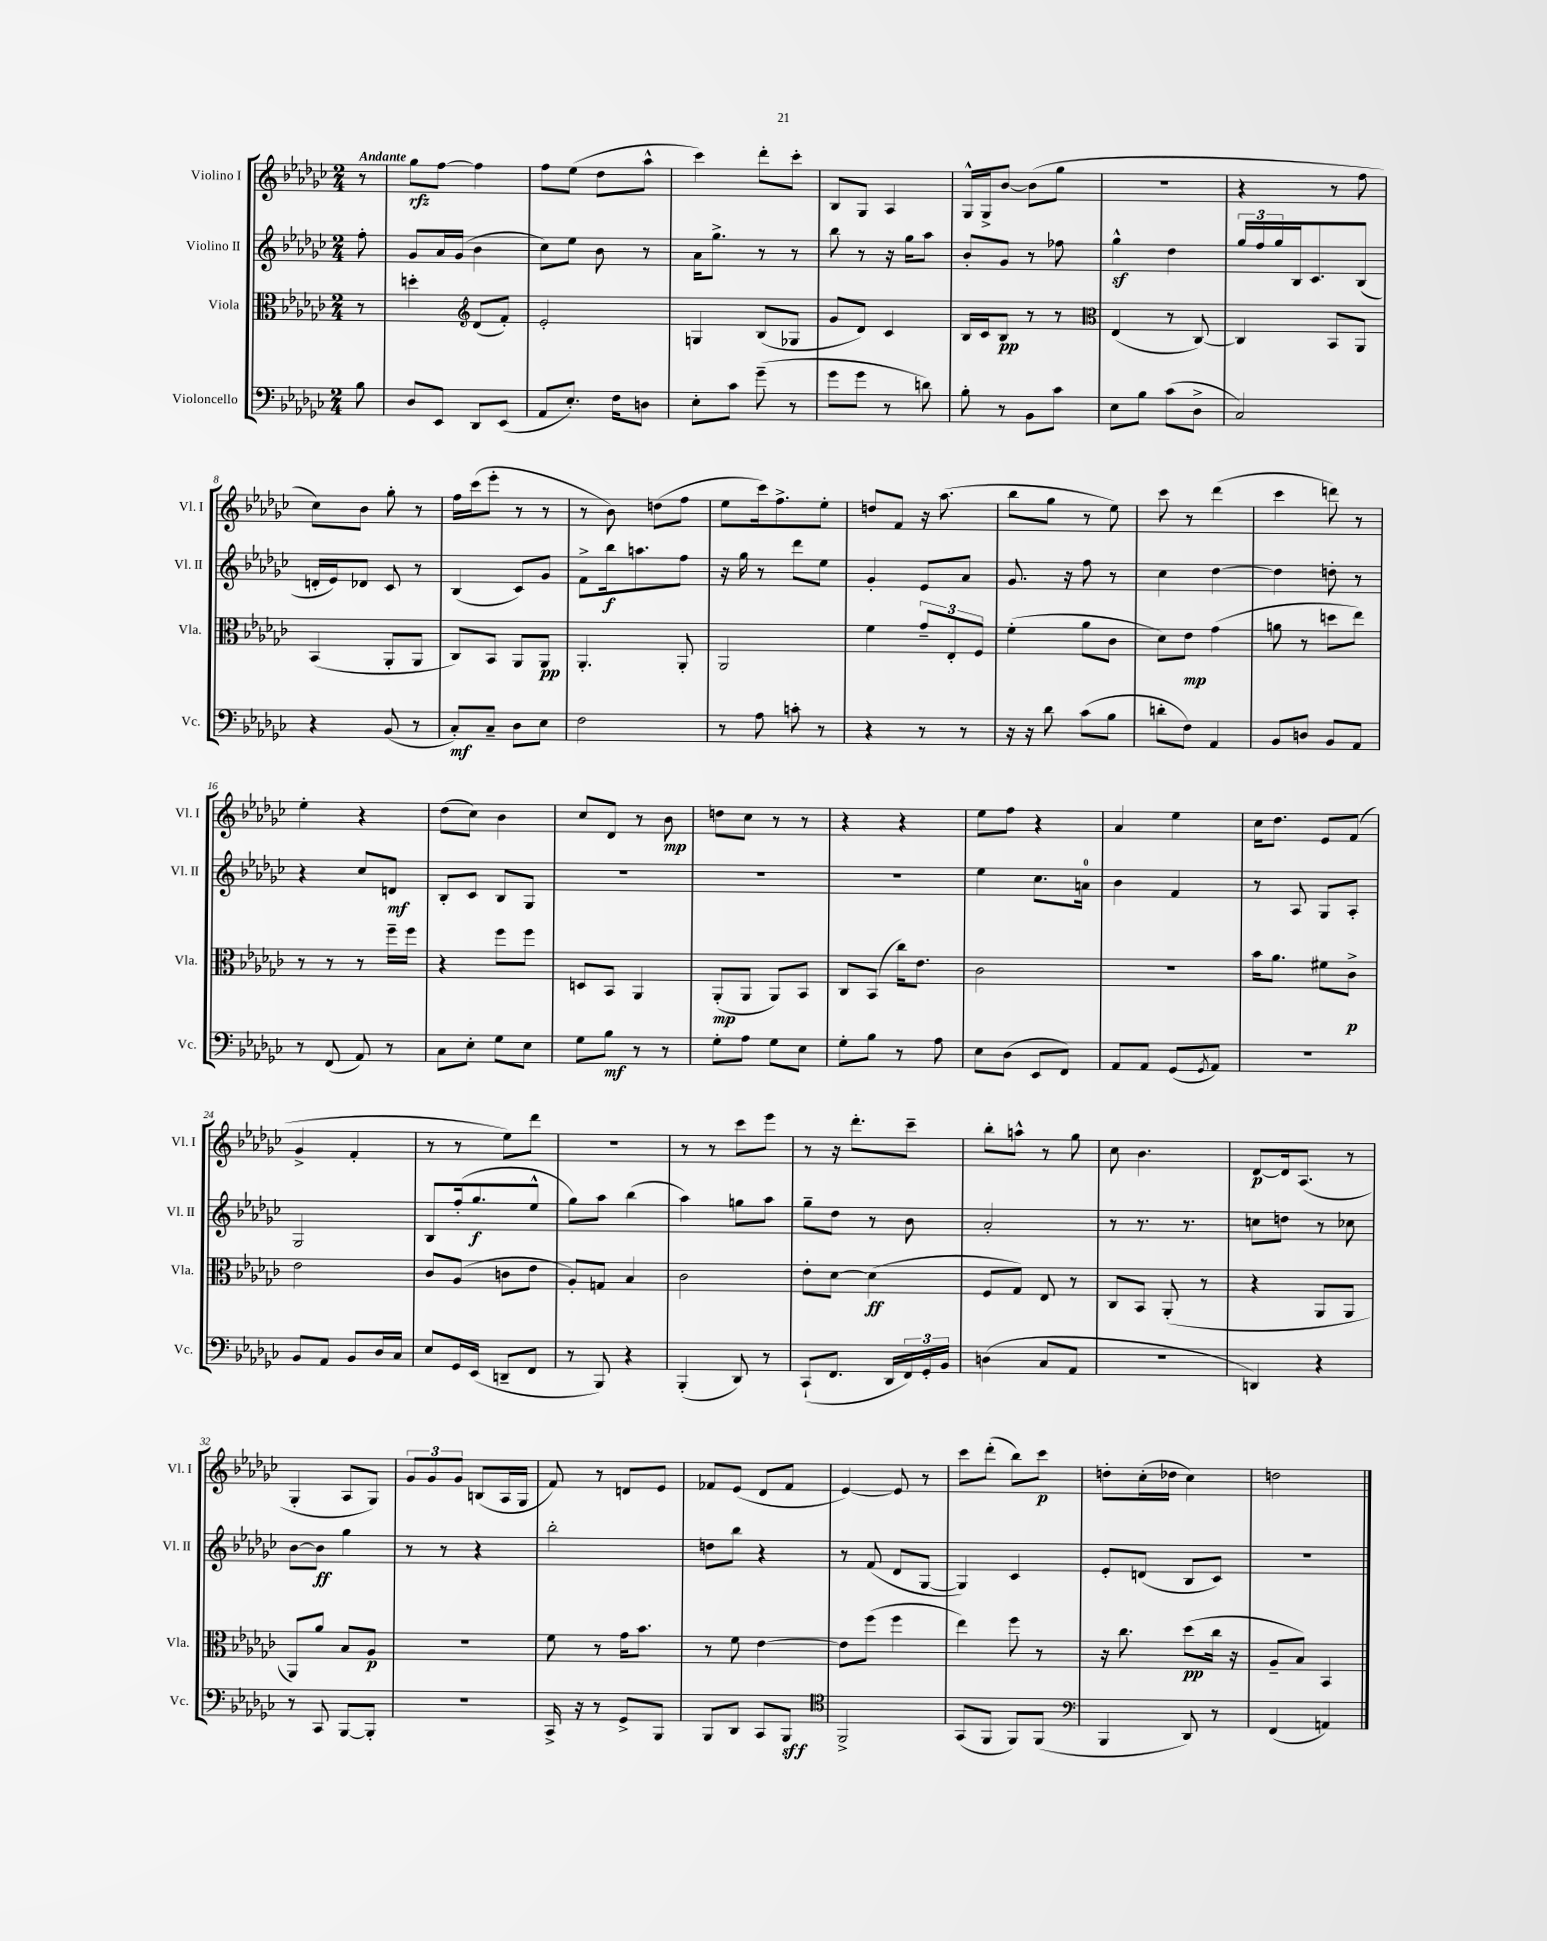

**kern	**dynam	**kern	**dynam	**kern	**dynam	**kern	**dynam
*part4	*part4	*part3	*part3	*part2	*part2	*part1	*part1
*staff4	*staff4	*staff3	*staff3	*staff2	*staff2	*staff1	*staff1
*I"Violoncello	*	*I"Viola	*	*I"Violino II	*	*I"Violino I	*
*I'Vc.	*	*I'Vla.	*	*I'Vl. II	*	*I'Vl. I	*
*clefF4	*	*clefC3	*	*clefG2	*	*clefG2	*
*k[b-e-a-d-g-c-]	*	*k[b-e-a-d-g-c-]	*	*k[b-e-a-d-g-c-]	*	*k[b-e-a-d-g-c-]	*
*M2/4	*	*M2/4	*	*M2/4	*	*M2/4	*
=	=	=	=	=	=	=	=
!	!	!	!	!	!	!LO:TX:a:B:t=Andante	!
8B-\	.	8r	.	8ff'\	.	8r	.
=1	=1	=1	=1	=1	=1	=1	=1
8D-/L	.	4ddn'\	.	8g-/L	.	8gg-\L	rfz
8EE-/J	.	.	.	16a-/L	.	[8ff\J	.
.	.	.	.	(16g-/JJ	.	.	.
*	*	*clefG2	*	*	*	*	*
8DD-/L	.	(8d-/L	.	4b-\	.	4ff\]	.
(8EE-/J	.	8f'/J)	.	.	.	.	.
=2	=2	=2	=2	=2	=2	=2	=2
8AA-/L	.	2e-'/	.	8cc-\L)	.	8ff\L	.
8.E-'/J)	.	.	.	8ee-\J	.	(8ee-\J	.
.	.	.	.	8b-\	.	8dd-\L	.
16F\KL	.	.	.	.	.	.	.
8Dn\J	.	.	.	8r	.	8aa-^^\J	.
=3	=3	=3	=3	=3	=3	=3	=3
8E-'\L	.	4Gn/	.	16a-\KL	.	4ccc-\)	.
.	.	.	.	8.gg-^\J	.	.	.
8c-\J	.	.	.	.	.	.	.
(8g-~\	.	(8B-/L	.	8r	.	8ddd-'\L	.
8r	.	8G-X/J	.	8r	.	8ccc-'\J	.
=4	=4	=4	=4	=4	=4	=4	=4
8g-\L	.	8g-/L	.	8bb-\	.	8B-/L	.
8g-\J	.	8d-/J)	.	8r	.	8G-/J	.
8r	.	4c-/	.	16r	.	4A-/	.
.	.	.	.	16gg-\KL	.	.	.
8dn\)	.	.	.	8aa-\J	.	.	.
=5	=5	=5	=5	=5	=5	=5	=5
8B-'\	.	16B-/LL	.	8b-'/L	.	16G-^^/LL	.
.	.	16c-/J	.	.	.	16G-^/J	.
8r	.	8B-/J	pp	8g-/J	.	[8b-/J	.
8BB-\L	.	8r	.	8r	.	(8b-\L]	.
8c-\J	.	8r	.	8ff-X\	.	8gg-\J	.
=6	=6	=6	=6	=6	=6	=6	=6
*	*	*clefC3	*	*	*	*	*
8E-\L	.	(4E-/	.	4gg-z^^\	.	2r	.
8B-\J	.	.	.	.	.	.	.
(8c-\L	.	8r	.	4dd-\	.	.	.
8D-^\J	.	[8C-/)	.	.	.	.	.
=7	=7	=7	=7	=7	=7	=7	=7
2C-/)	.	4C-/]	.	24gg-/LL	.	4r	.
.	.	.	.	24ff/	.	.	.
.	.	.	.	24gg-/	.	.	.
.	.	.	.	16B-/J	.	.	.
.	.	.	.	8.c-/	.	.	.
.	.	8BB-/L	.	.	.	8r	.
.	.	8AA-/J	.	(8B-/J	.	8ff\	.
!!LO:LB:g=z
=8	=8	=8	=8	=8	=8	=8	=8
4r	.	(4BB-/	.	16dn'/LL	.	8cc-\L)	.
.	.	.	.	16e-/J)	.	.	.
.	.	.	.	8d-X/J	.	8b-\J	.
(8BB-/	.	8AA-'/L	.	8c-/	.	8gg-'\	.
8r	.	8AA-/J	.	8r	.	8r	.
=9	=9	=9	=9	=9	=9	=9	=9
8C-'/L)	mf	8C-/L)	.	(4B-/	.	16ff\LL	.
.	.	.	.	.	.	(16ccc-\J	.
8C-~/J	.	8BB-/J	.	.	.	8eee-'\J	.
8D-\L	.	8AA-/L	.	8c-/L)	.	8r	.
8E-\J	.	8AA-/J	pp	8g-/J	.	8r	.
=10	=10	=10	=10	=10	=10	=10	=10
2F\	.	4.AA-'/	.	8f^\L	.	8r	.
.	.	.	.	16bb-\k	f	8b-\)	.
.	.	.	.	8.aan\	.	.	.
.	.	.	.	.	.	(8ddn\L	.
.	.	8AA-'/	.	8ff\J	.	8ff\J	.
=11	=11	=11	=11	=11	=11	=11	=11
8r	.	2AA-/	.	16r	.	8ee-\L	.
.	.	.	.	16gg-\	.	.	.
8A-\	.	.	.	8r	.	16ccc-\k)	.
.	.	.	.	.	.	8.ff^\	.
8cn'\	.	.	.	8ddd-\L	.	.	.
8r	.	.	.	8ee-\J	.	8ee-'\J	.
=12	=12	=12	=12	=12	=12	=12	=12
4r	.	4f\	.	4g-'/	.	8ddn/L	.
.	.	.	.	.	.	8f/J	.
8r	.	12g-~/L	.	8e-/L	.	16r	.
.	.	.	.	.	.	(8.aa-\	.
.	.	12E-'/	.	.	.	.	.
8r	.	.	.	8a-/J	.	.	.
.	.	12F/J	.	.	.	.	.
=13	=13	=13	=13	=13	=13	=13	=13
16r	.	(4f'\	.	8.g-/	.	8bb-\L	.
16r	.	.	.	.	.	.	.
8d-\	.	.	.	.	.	8gg-\J	.
.	.	.	.	16r	.	.	.
(8c-\L	.	8a-\L	.	8ff\	.	8r	.
8B-\J	.	8c-\J	.	8r	.	8ee-\)	.
=14	=14	=14	=14	=14	=14	=14	=14
8dn'\L	.	8d-\L)	.	4cc-\	.	8ccc-\	.
8F\J)	.	8e-\J	mp	.	.	8r	.
4AA-/	.	(4g-\	.	[4dd-\	.	(4ddd-\	.
=15	=15	=15	=15	=15	=15	=15	=15
8BB-/L	.	8an\	.	4dd-\]	.	4ccc-\	.
8Dn/J	.	8r	.	.	.	.	.
8BB-/L	.	8ddn\L	.	8ddn'\	.	8dddn\)	.
8AA-/J	.	8ee-\J)	.	8r	.	8r	.
!!LO:LB:g=z
=16	=16	=16	=16	=16	=16	=16	=16
8r	.	8r	.	4r	.	4ee-'\	.
(8FF/	.	8r	.	.	.	.	.
8AA-/)	.	8r	.	8cc-/L	.	4r	.
8r	.	16ff~\LL	.	8dn/J	mf	.	.
.	.	16ff\JJ	.	.	.	.	.
=17	=17	=17	=17	=17	=17	=17	=17
8C-\L	.	4r	.	8B-'/L	.	(8dd-\L	.
8E-'\J	.	.	.	8c-/J	.	8cc-\J)	.
8G-\L	.	8ff\L	.	8B-/L	.	4b-\	.
8E-\J	.	8ff\J	.	8G-/J	.	.	.
=18	=18	=18	=18	=18	=18	=18	=18
8G-\L	.	8Dn/L	.	2r	.	8cc-/L	.
8B-\J	mf	8BB-/J	.	.	.	8d-/J	.
8r	.	4AA-/	.	.	.	8r	.
8r	.	.	.	.	.	8b-\	mp
=19	=19	=19	=19	=19	=19	=19	=19
8G-'\L	.	(8AA-'/L	mp	2r	.	8ddn\L	.
8A-\J	.	8AA-/J	.	.	.	8cc-\J	.
8G-\L	.	8AA-/L)	.	.	.	8r	.
8E-\J	.	8BB-/J	.	.	.	8r	.
=20	=20	=20	=20	=20	=20	=20	=20
8G-'\L	.	8C-/L	.	2r	.	4r	.
8B-\J	.	(8BB-/J	.	.	.	.	.
8r	.	16cc-\KL)	.	.	.	4r	.
.	.	8.e-\J	.	.	.	.	.
8A-\	.	.	.	.	.	.	.
=21	=21	=21	=21	=21	=21	=21	=21
8E-\L	.	2c-\	.	4ee-\	.	8ee-\L	.
(8D-\J	.	.	.	.	.	8ff\J	.
8EE-/L	.	.	.	8.cc-\L	.	4r	.
8FF/J)	.	.	.	.	.	.	.
.	.	.	.	16an\Jk	.	.	.
=22	=22	=22	=22	=22	=22	=22	=22
8AA-/L	.	2r	.	4b-\	.	4a-/	.
8AA-/J	.	.	.	.	.	.	.
(8GG-/L	.	.	.	4f/	.	4ee-\	.
8qGG-/	.	.	.	.	.	.	.
8AA-/J)	.	.	.	.	.	.	.
=23	=23	=23	=23	=23	=23	=23	=23
2r	.	16b-\KL	.	8r	.	16cc-\KL	.
.	.	8.a-\J	.	.	.	8.dd-\J	.
.	.	.	.	8A-/	.	.	.
.	.	8f#X\L	.	8G-/L	.	8e-/L	.
.	.	8c-^\J	p	8A-'/J	.	(8f/J	.
!!LO:LB:g=z
=24	=24	=24	=24	=24	=24	=24	=24
8BB-/L	.	2e-\	.	2G-/	.	4g-^/	.
8AA-/J	.	.	.	.	.	.	.
8BB-/L	.	.	.	.	.	4f'/	.
16D-/L	.	.	.	.	.	.	.
16C-/JJ	.	.	.	.	.	.	.
=25	=25	=25	=25	=25	=25	=25	=25
8E-/L	.	8c-/L	.	8B-/L	.	8r	.
16GG-/L	.	(8A-/J	.	(16ff'/k	.	8r	.
(16EE-/JJ	.	.	.	8.gg-/	f	.	.
8DDn~/L	.	8cn\L	.	.	.	8ee-\L)	.
8FF/J	.	8e-\J	.	8ee-^^/J	.	8ddd-\J	.
=26	=26	=26	=26	=26	=26	=26	=26
8r	.	8A-'/L)	.	8gg-\L)	.	2r	.
8BBB-/)	.	8Gn/J	.	8aa-\J	.	.	.
4r	.	4B-/	.	(4bb-\	.	.	.
=27	=27	=27	=27	=27	=27	=27	=27
(4BBB-'/	.	2c-\	.	4aa-\)	.	8r	.
.	.	.	.	.	.	8r	.
8DD-/)	.	.	.	8ggn\L	.	8ccc-\L	.
8r	.	.	.	8aa-\J	.	8eee-\J	.
=28	=28	=28	=28	=28	=28	=28	=28
(8CC-`/L	.	8e-'\L	.	8gg-~\L	.	8r	.
8.FF/J	.	[8d-\J	.	8dd-\J	.	16r	.
.	.	.	.	.	.	8.ddd-'\L	.
.	.	(4d-\]	ff	8r	.	.	.
16DD-/LL	.	.	.	.	.	.	.
24FF/)	.	.	.	8b-\	.	8ccc-~\J	.
24GG-'/	.	.	.	.	.	.	.
24BB-/JJ	.	.	.	.	.	.	.
=29	=29	=29	=29	=29	=29	=29	=29
(4Dn\	.	8F/L	.	2a-'/	.	8bb-'\L	.
.	.	8G-/J)	.	.	.	8aan^^\J	.
8C-/L	.	8E-/	.	.	.	8r	.
8AA-/J	.	8r	.	.	.	8gg-\	.
=30	=30	=30	=30	=30	=30	=30	=30
2r	.	8C-/L	.	8r	.	8cc-\	.
.	.	8BB-/J	.	8.r	.	4.b-\	.
.	.	(8AA-'/	.	.	.	.	.
.	.	.	.	8.r	.	.	.
.	.	8r	.	.	.	.	.
=31	=31	=31	=31	=31	=31	=31	=31
4DDn/)	.	4r	.	8ccn\L	.	[8d-/L	p
.	.	.	.	8ddn\J	.	16d-/k]	.
.	.	.	.	.	.	(8.A-/J	.
4r	.	8AA-/L	.	8r	.	.	.
.	.	8AA-/J	.	8cc-X\	.	8r	.
!!LO:LB:g=z
=32	=32	=32	=32	=32	=32	=32	=32
8r	.	8AA-/L)	.	[8b-\L	.	4G-'/	.
8CC-/	.	8a-/J	.	8b-\J]	ff	.	.
[8BBB-/L	.	8B-/L	.	4gg-\	.	8A-/L	.
8BBB-'/J]	.	8A-/J	p	.	.	8G-/J)	.
=33	=33	=33	=33	=33	=33	=33	=33
2r	.	2r	.	8r	.	12g-/L	.
.	.	.	.	.	.	12g-/	.
.	.	.	.	8r	.	.	.
.	.	.	.	.	.	12g-/J	.
.	.	.	.	4r	.	(8Bn/L	.
.	.	.	.	.	.	16A-/L	.
.	.	.	.	.	.	16G-/JJ	.
=34	=34	=34	=34	=34	=34	=34	=34
16CC-^/	.	8f\	.	2bb-'\	.	8f/)	.
16r	.	.	.	.	.	.	.
8r	.	8r	.	.	.	8r	.
8GG-^/L	.	16g-\KL	.	.	.	8dn/L	.
.	.	8.b-\J	.	.	.	.	.
8BBB-/J	.	.	.	.	.	8e-/J	.
=35	=35	=35	=35	=35	=35	=35	=35
8BBB-/L	.	8r	.	8ddn\L	.	8f-X/L	.
8DD-/J	.	8f\	.	8bb-\J	.	(8e-/J	.
8CC-/L	.	[4e-\	.	4r	.	8d-/L	.
8BBB-/J	sff	.	.	.	.	8f-/J	.
=36	=36	=36	=36	=36	=36	=36	=36
*clefC4	*	*	*	*	*	*	*
2FF^/	.	8e-\L]	.	8r	.	[4e-/)	.
.	.	(8ff\J	.	(8f/	.	.	.
.	.	4ff\	.	8d-/L	.	8e-/]	.
.	.	.	.	[8G-/J	.	8r	.
=37	=37	=37	=37	=37	=37	=37	=37
(8GG-/L	.	4ee-\)	.	4G-/])	.	8ccc-\L	.
8FF/J	.	.	.	.	.	(8ddd-'\J	.
8FF/L)	.	8ff\	.	4c-/	.	8bb-\L)	.
(8FF/J	.	8r	.	.	.	8ccc-\J	p
=38	=38	=38	=38	=38	=38	=38	=38
*clefF4	*	*	*	*	*	*	*
4BBB-/	.	16r	.	8e-'/L	.	8ddn'\L	.
.	.	8.cc-\	.	.	.	.	.
.	.	.	.	(8dn/J	.	(16cc-'\L	.
.	.	.	.	.	.	16dd-X\JJ	.
8DD-/)	.	(8dd-\L	pp	8B-/L	.	4cc-\)	.
8r	.	16cc-\Jk	.	8c-/J)	.	.	.
.	.	16r	.	.	.	.	.
=39	=39	=39	=39	=39	=39	=39	=39
(4FF/	.	8A-~/L	.	2r	.	2ddn\	.
.	.	8B-/J)	.	.	.	.	.
4AAn/)	.	4BB-/	.	.	.	.	.
==	==	==	==	==	==	==	==
*-	*-	*-	*-	*-	*-	*-	*-
